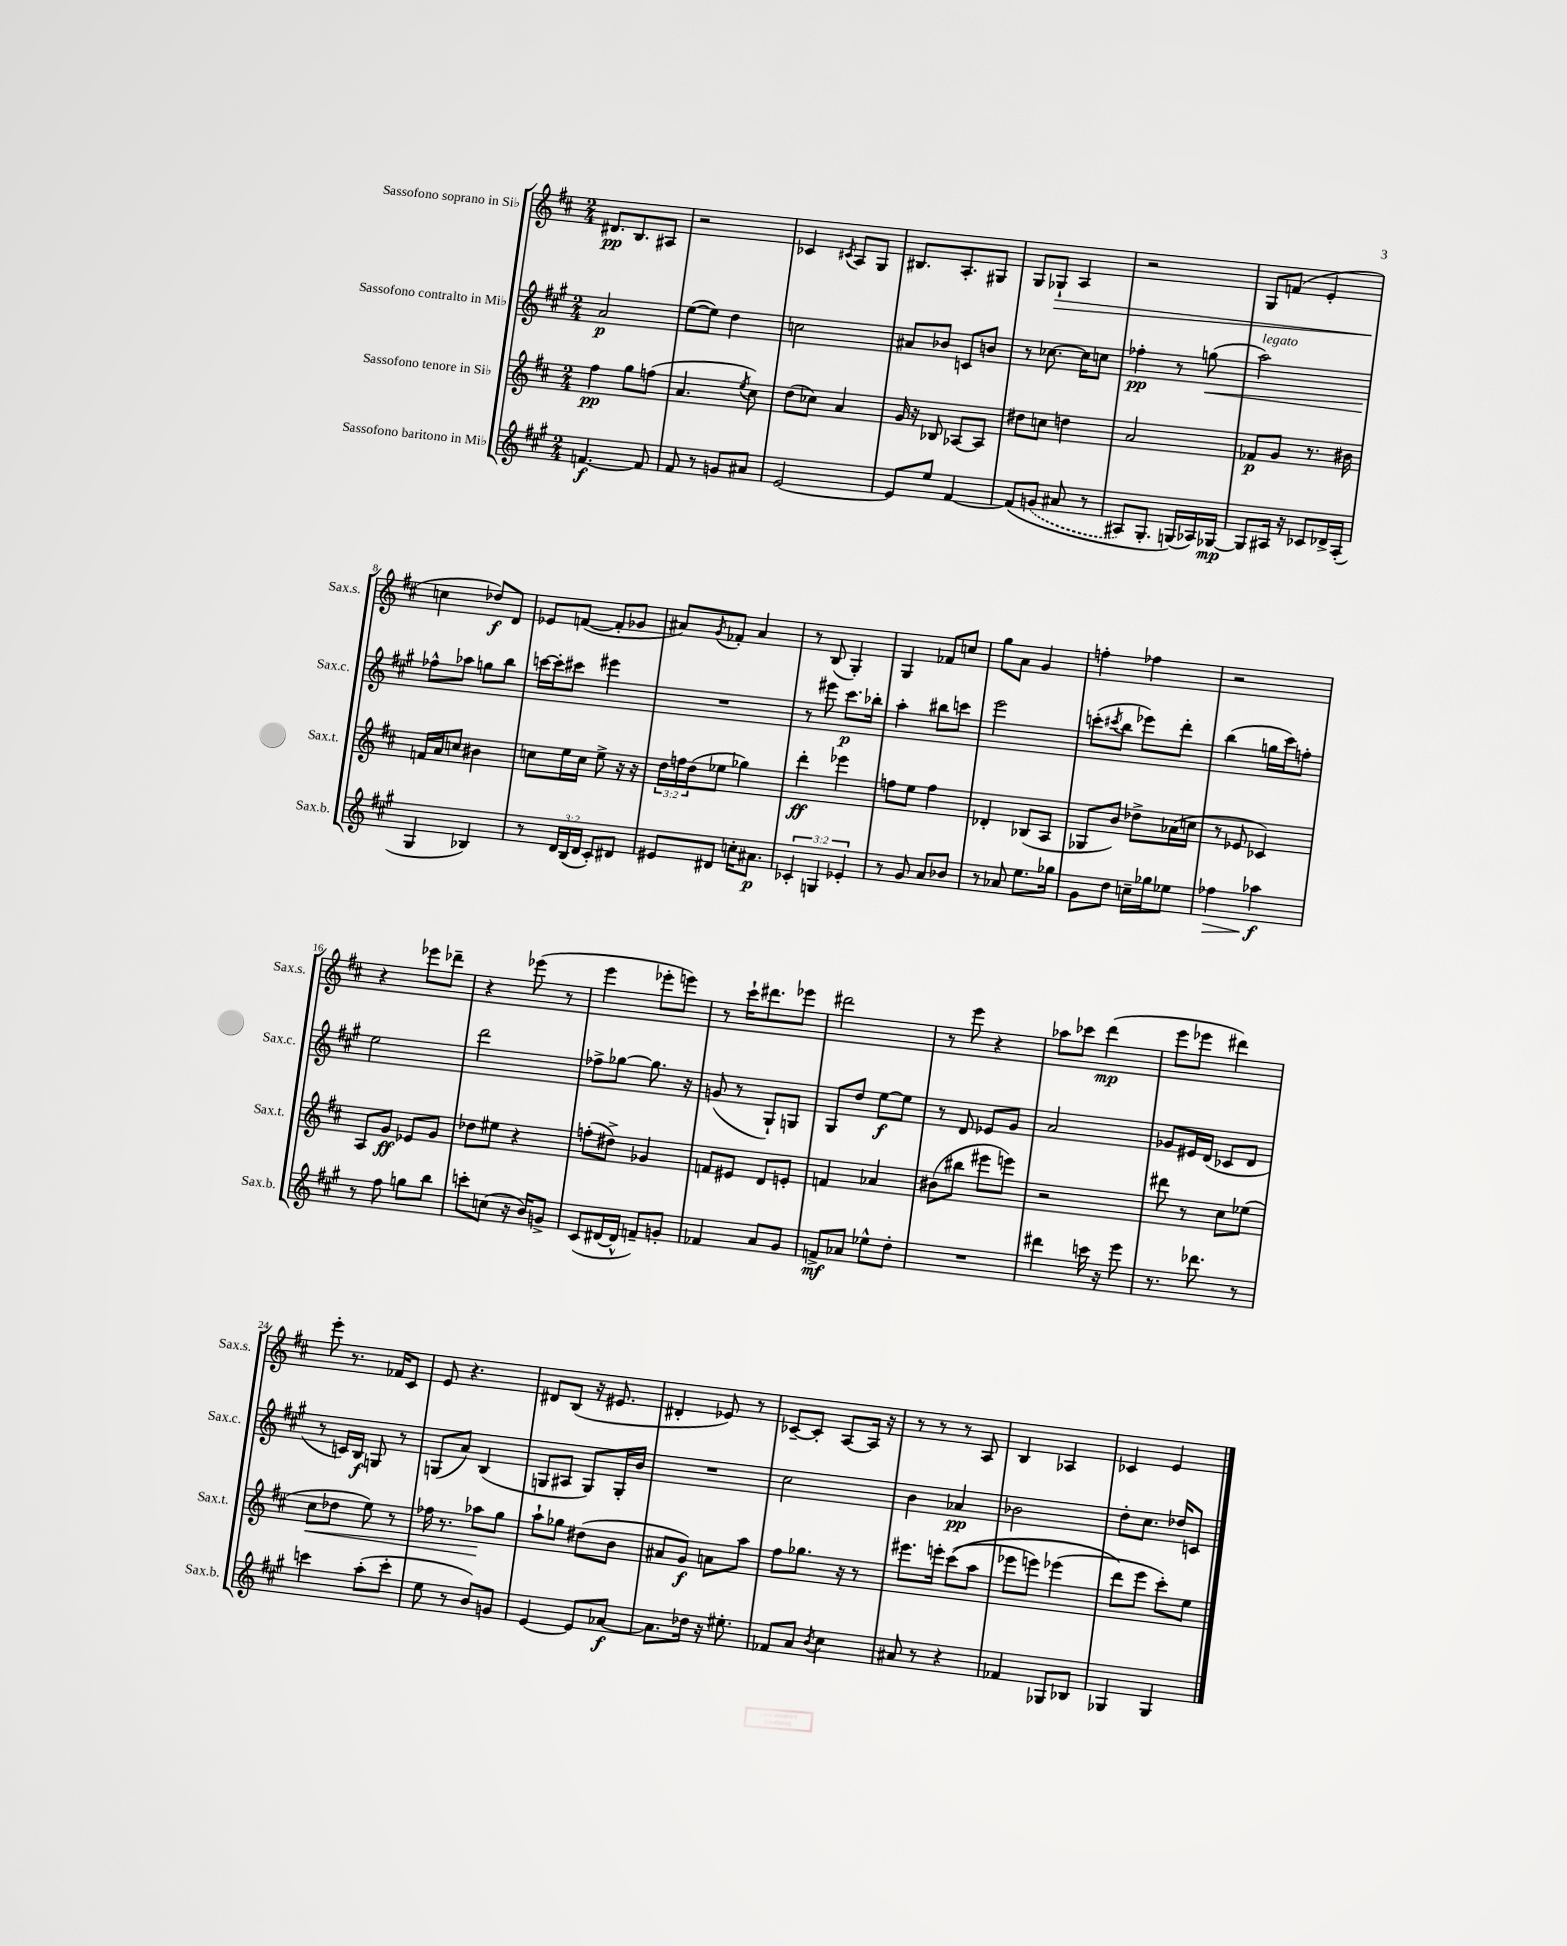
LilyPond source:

<<
\new StaffGroup <<
\new Staff = "s0" \with { instrumentName = "Sassofono soprano in Sib" shortInstrumentName = "Sax.s." } {
    \clef treble \key d \major \numericTimeSignature \time 2/4
    dis'8.\pp b8. ais8 |
    r2 |
    ces'4 \acciaccatura { cis'8 } a8 g8 |
    bis8. a8.-. gis8 |
    g8 ges8-!\> a4 |
    r2 |
    g8 f'8( e'4-. |
    c''4\! des''8\f) d'8 |
    ees'8 f'8~( f'8-. ges'8 |
    ais'8) \acciaccatura { g'8 } fes'8-. ais'4 |
    r8 b8( g4-.) |
    g4 fes'8 c''8 |
    g''8 a'8 g'4 |
    f''4-. fes''4 |
    r2 |
    r4 ees'''8 des'''8-- |
    r4 ees'''8( r8 |
    e'''4 ees'''8-. e'''8) |
    r8 cis'''16-! dis'''8. ees'''8 |
    dis'''2 |
    r8 e'''8 r4 |
    aes''8 ces'''8 d'''4\mp( |
    e'''8 ees'''8 dis'''4) |
    e'''8-. r8. fes'16 cis'8 |
    e'8 r4. |
    dis'8 b8( r16 eis'8. |
    dis'4-. ees'8) r8 |
    ces'8~-- ces'8-. a8~ a16 r16 |
    r8 r8 r8 a8 |
    b4 aes4 |
    ces'4 e'4 \bar "|." |
}
\new Staff = "s1" \with { instrumentName = "Sassofono contralto in Mib" shortInstrumentName = "Sax.c." } {
    \clef treble \key a \major \numericTimeSignature \time 2/4
    a'2\p |
    e''8~( e''8) d''4 |
    c''2 |
    ais'8 bes'8 c'8 b'8 |
    r8 ces''8.~ ces''16 c''8 |
    fes''4-.\pp r8 g''8\<( |
    a''2^\markup { \italic "legato" }) |
    fes''8-^\! aes''8 g''8 b''8 |
    c'''16~ c'''16-. cis'''8 eis'''4 |
    R2 |
    r8 eis'''8 cis'''8.\p bes''16-. |
    a''4-. bis''8 c'''8 |
    e'''2 |
    c'''8-.( \acciaccatura { cis'''8 } b''8 ees'''8) d'''8-. |
    b''4( g''16 cis'''16) f''8-. |
    e''2 |
    d'''2 |
    fes''8-> ges''8~ ges''8. r16 |
    g'8( r8 gis8-!) g8 |
    gis8 d''8 e''8~\f e''8 |
    r8 d'8 ees'8 gis'8 |
    a'2 |
    ges'8 eis'16 d'16( ces'8 d'8 |
    r8 c'16) b16\f g8 r8 |
    g8( a'8) b4( |
    g8 ais8 g8) g16-. b'16 |
    R2 |
    cis''2 |
    b'4 aes'4\pp |
    bes'2 |
    d''8-. cis''8. des''16 c'8 \bar "|." |
}
\new Staff = "s2" \with { instrumentName = "Sassofono tenore in Sib" shortInstrumentName = "Sax.t." } {
    \clef treble \key d \major \numericTimeSignature \time 2/4 \override Staff.TupletNumber.text = #tuplet-number::calc-fraction-text
    fis''4\pp g''8 f''8( |
    a'4. \acciaccatura { e''8 } cis''8) |
    d''8( ces''8) a'4 |
    g'16 r16 bes8 aes8~ aes8 |
    dis''8 c''8 d''4 |
    a'2 |
    fes'8\p g'8 r8. bis'16 |
    f'16 a'16 c''8 bis'4 |
    c''8 e''16 c''16 e''8-> r16 r16 |
    \tuplet 3/2 { d''16 f''16 d''16( } ees''8 ges''4) |
    d'''4-.\ff ees'''4 |
    f''8 e''8 f''4 |
    des'4-. bes8( a8 |
    ges8 b'8) des''8-> aes'16( c''16 |
    r8 ees'8 ces'4) |
    a8 g'8\ff ees'8 g'8 |
    des''8 eis''8 r4 |
    f''8-.( dis''8->) ges'4 |
    f'8 eis'8 d'8 e'8-. |
    f'4 aes'4 |
    bis'8( bis''8 eis'''8 e'''8) |
    r2 |
    dis'''8 r8 cis''8 ees''8( |
    cis''8\< des''8 e''8) r8 |
    fes''16 r8. aes''8\! g''8 |
    a''8-! ges''8 dis''8( b'8 |
    ais'8 g'8\f) a'8 a''8 |
    fis''8 ges''8. r16 r8 |
    eis'''8. e'''16-. cis'''8(\( a''8 |
    ees'''8 e'''8) ees'''4( |
    d'''8\) e'''8 cis'''8-.) e''8 \bar "|." |
}
\new Staff = "s3" \with { instrumentName = "Sassofono baritono in Mib" shortInstrumentName = "Sax.b." } {
    \clef treble \key a \major \numericTimeSignature \time 2/4 \override Staff.TupletNumber.text = #tuplet-number::calc-fraction-text
    f'4.~\f f'8 |
    fis'8 r8 g'8 ais'8 |
    e'2~ |
    e'8 e''8 fis'4~ |
    fis'8\( \once \slurDashed g'8( ais'8 r8 |
    ais8) gis8.-. g16(\) aes16) ges16~\mp |
    ges8 ais16 r16 ces'8 des'16-> ais16-.( |
    gis4 bes4) |
    r8 \tuplet 3/2 { d'16 b16( d'16 } cis'8-.) dis'8 |
    eis'8 dis'8 c''16-. ais'8.\p |
    \tuplet 3/2 { ces'4-. g4 ees'4-. } |
    r8 gis'8 a'8 bes'8 |
    r8 aes'8 e''8. ges''16 |
    gis'8 d''8 c''16-- ges''16 ees''8 |
    fes''4\> aes''4\f\! |
    r8 fis''8 g''8 b''8 |
    c'''8-. c''8( r16 b'16) g'8-> |
    cis'8( dis'16~ dis'16-^ f'8--) g'8-. |
    fes'4 a'8 gis'8 |
    f'8->\mf aes'8 ees''8-^ d''8-. |
    R2 |
    dis'''4 c'''16 r16 e'''8 |
    r8. des'''8. r8 |
    c'''4 a''8-.( c'''8-. |
    e''8 r8 b'8) g'8 |
    e'4~ e'8 aes'8~\f |
    aes'8. des''16 r16 eis''8.-. |
    fes'8 a'8 \acciaccatura { b'8 } cis''4 |
    ais'8 r8 r4 |
    fes'4 ges8 bes8 |
    ges4 ges4 \bar "|." |
}
>>
>>
